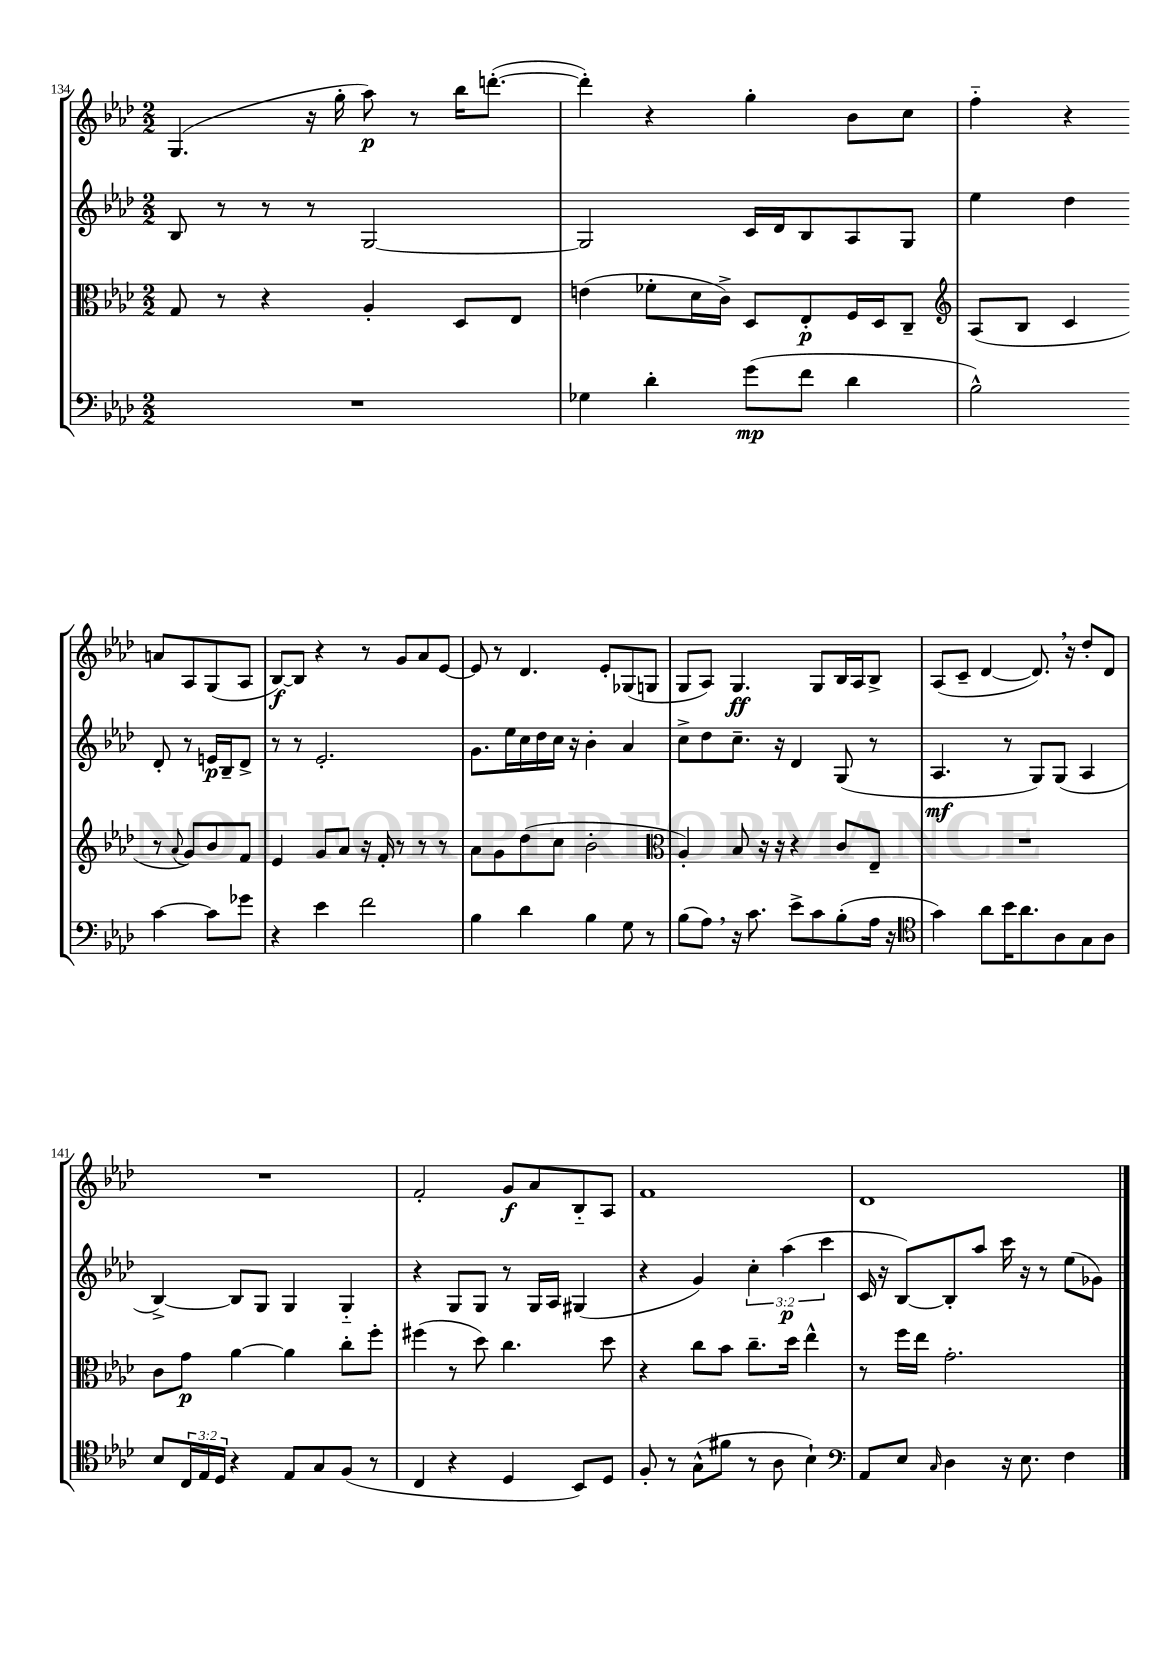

**kern	**kern	**kern	**kern
*staff4	*staff3	*staff2	*staff1
*clefF4	*clefC3	*clefG2	*clefG2
*k[b-e-a-d-]	*k[b-e-a-d-]	*k[b-e-a-d-]	*k[b-e-a-d-]
*M2/2	*M2/2	*M2/2	*M2/2
1r	8G	8B-	(4.G
.	8r	8r	.
.	4r	8r	.
.	.	8r	16r
.	.	.	16gg'
.	4A-'	[2G	8aa-)
.	.	.	8r
.	8D-	.	16bb-
.	.	.	([8.ddd'
.	8E-	.	.
=	=	=	=
4G-	(4e	2G]	4ddd'])
4d-'	8f-'	.	4r
.	16d-	.	.
.	16c^)	.	.
(8g	8D-	16c	4gg'
.	.	16d-	.
8f	8E-'	8B-	.
4d-	16F	8A-	8b-
.	16D-	.	.
.	8C~	8G	8cc
=	=	=	=
*	*clefG2	*	*
2B-^^)	(8A-	4ee-	4ff'~
.	8B-	.	.
.	4c	4dd-	4r
[4c	8r	8d-'	8a
.	8qqa-	.	.
.	8g)	8r	8A-
8c]	8b-	16e	(8G
.	.	16B-~	.
8g-	8f	8d-^	8A-
=	=	=	=
4r	4e-	8r	[8B-)
.	.	8r	8B-]
4e-	8g	2.e-'	4r
.	8a-	.	.
2f	16r	.	8r
.	16f'	.	.
.	8r	.	8g
.	8r	.	8a-
.	8r	.	[8e-
=	=	=	=
4B-	8a-	8.g	8e-]
.	8g	.	8r
.	.	16ee-	.
4d-	(8dd-	16cc	4.d-
.	.	16dd-	.
.	8cc	16cc	.
.	.	16r	.
4B-	2b-'	4b-'	.
.	.	.	8e-'
8G	.	4a-	(8G-
8r	.	.	8G
=	=	=	=
*	*clefC3	*	*
(8B-	4A-')	8cc^	8G
8A-)	.	8dd-	8A-)
16r	8B-	8.cc~	4.G
8.c	.	.	.
.	16r	.	.
.	16r	16r	.
8e-^	4r	4d-	.
8c	.	.	8G
(8B-'	8c	(8G	16B-
.	.	.	16A-
16A-	8E-~	8r	8B-^
16r	.	.	.
=	=	=	=
*clefC4	*	*	*
4g)	1r	4.A-	(8A-
.	.	.	8c~
8a-	.	.	[4d-
16b-	.	8r	.
8.a-	.	.	.
.	.	8G)	8.d-])
8A-	.	(8G	.
.	.	.	16r
8G	.	4A-	8dd-'
8A-	.	.	8d-
=	=	=	=
8B-	8c	[4B-^)	1r
24C	8g	.	.
24E-	.	.	.
24D-	.	.	.
4r	[4a-	8B-]	.
.	.	8G	.
8E-	4a-]	4G	.
8G	.	.	.
(8F	8cc'	4G'~	.
8r	8ff'	.	.
=	=	=	=
4C	(4ff#	4r	2f'
4r	8r	8G	.
.	8dd-)	8G	.
4D-	4.cc	8r	8g
.	.	16G	8a-
.	.	16A-	.
8BB-)	.	(4G#	8B-'~
8D-	8dd-	.	8A-
=	=	=	=
8F'	4r	4r	1f
8r	.	.	.
(8G^^	8cc	4g)	.
8f#	8b-	.	.
8r	8.cc~	6cc'	.
8A-	.	.	.
.	.	(6aa-	.
.	16dd-	.	.
4B-`)	4ee-^^	.	.
.	.	6ccc	.
=	=	=	=
*clefF4	*	*	*
8AA-	8r	16c	1d-
.	.	16r	.
8E-	16ff	[8B-)	.
.	16ee-	.	.
16qqC	.	.	.
4D-	2.g'	8B-']	.
.	.	8aa-	.
16r	.	16ccc	.
8.E-	.	16r	.
.	.	8r	.
4F	.	(8ee-	.
.	.	8g-)	.
==	==	==	==
*-	*-	*-	*-
